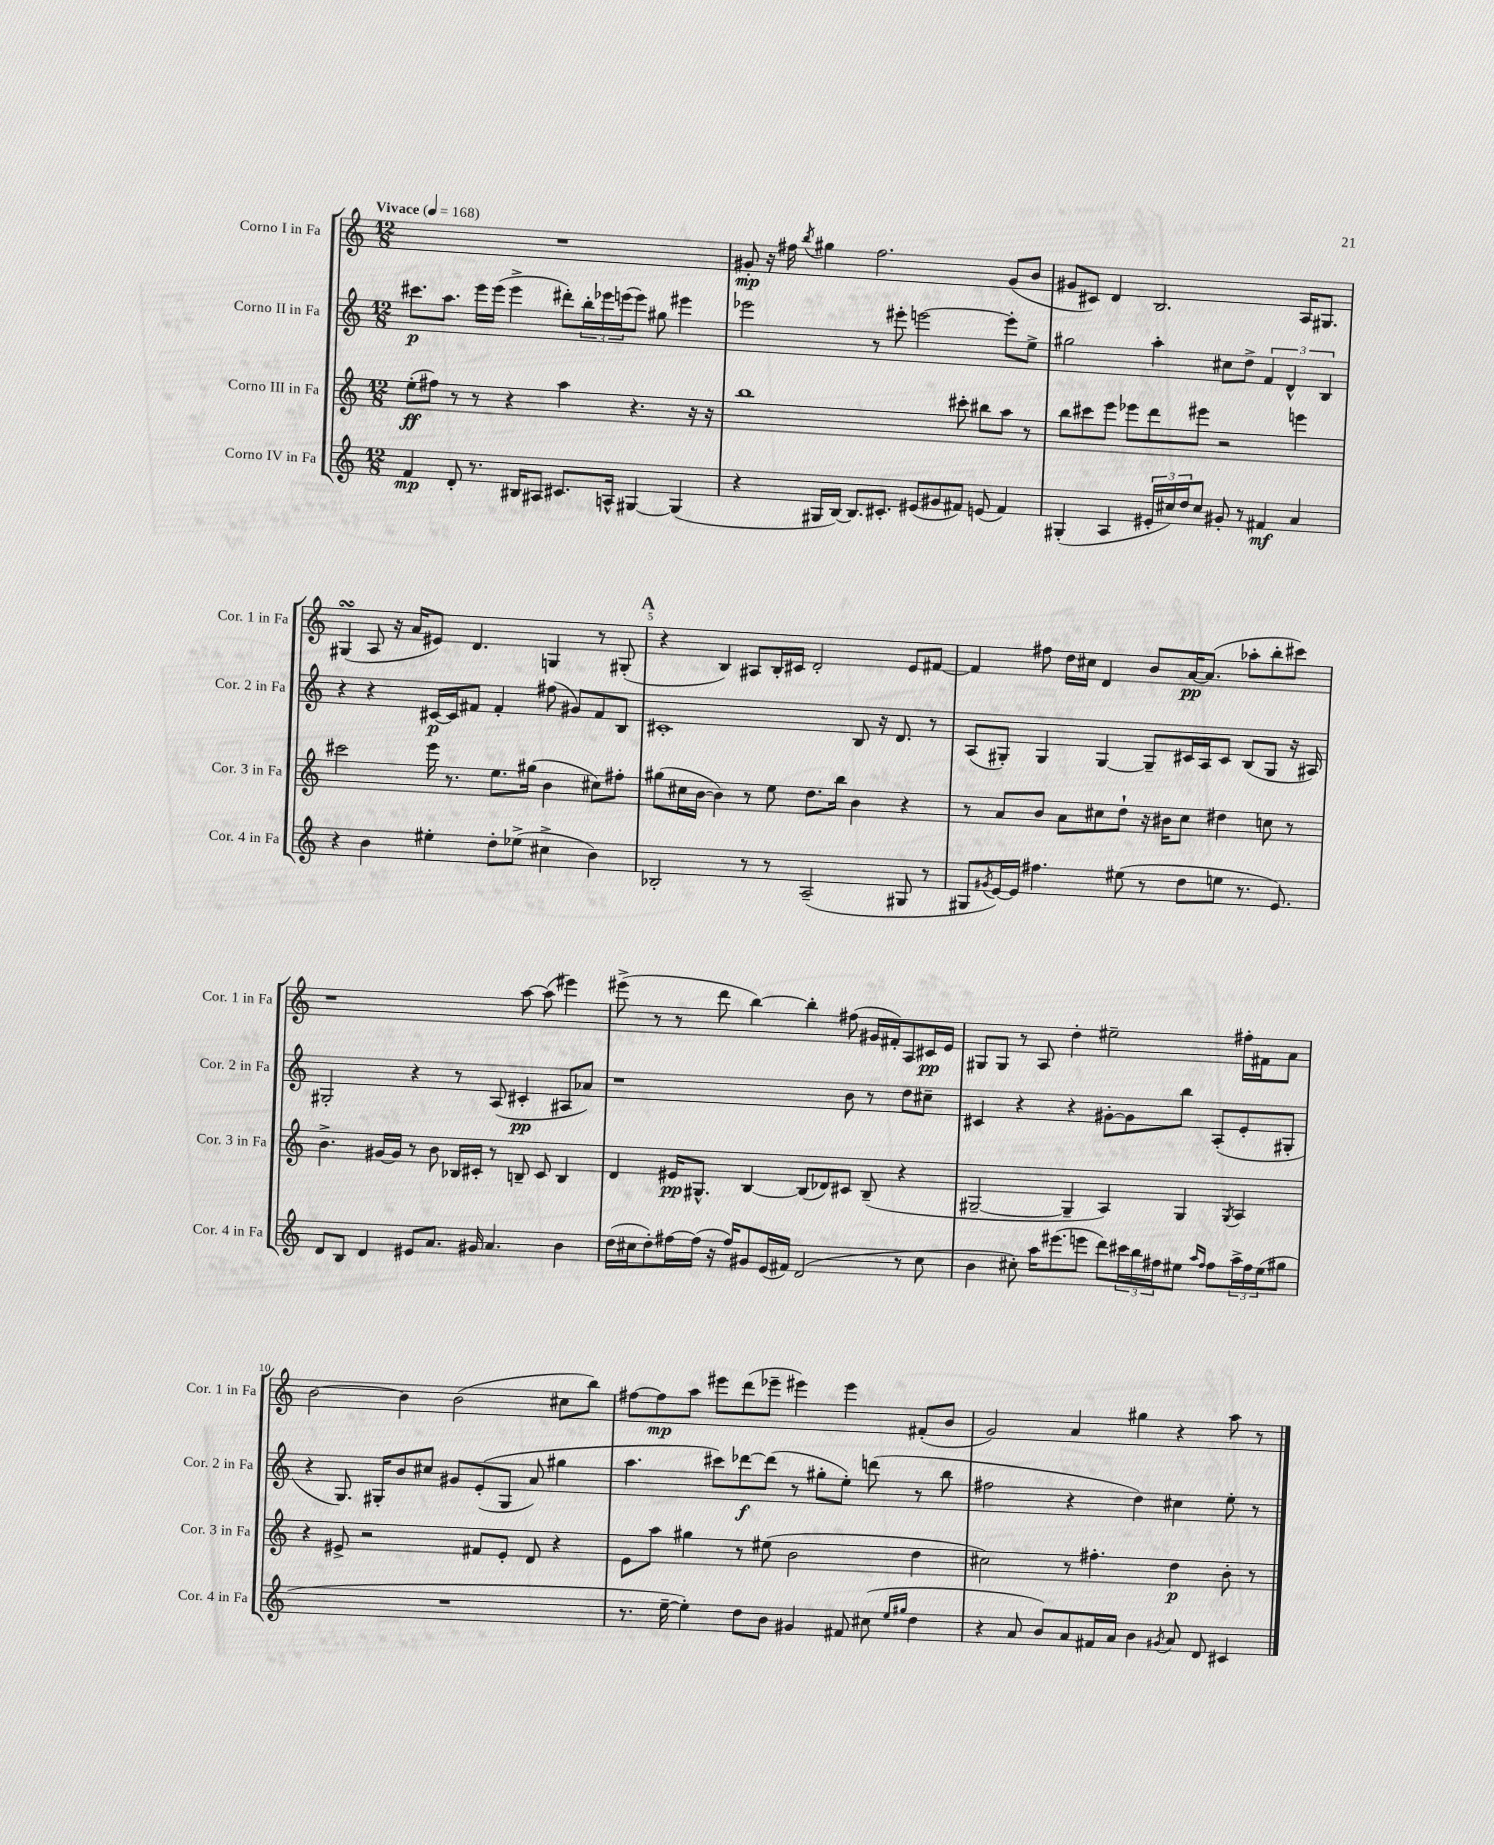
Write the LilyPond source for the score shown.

<<
\new StaffGroup <<
\new Staff = "s0" \with { instrumentName = "Corno I in Fa" shortInstrumentName = "Cor. 1 in Fa" } {
    \clef treble \key c \major \numericTimeSignature \time 12/8 \tempo "Vivace" 4 = 168
    R1. |
    gis'8-.\mp r16 fis''16 \acciaccatura { b''8 } gis''4 fis''2. gis'8( b'8 |
    gis'8 cis'8) d'4 b2. a16 gis8. |
    gis4\turn( a8 r16 a'16 eis'8) d'4. g4 r8 gis8-.( |
    \mark \markup { \bold "A" } r4 b4) ais8 b16-. cis'16 d'2-. e'8 fis'8~ |
    fis'4 fis''8 d''16 cis''16 d'4 b'8 a'16~\pp a'8.( aes''8-. b''8-. cis'''8) |
    r1 a''8~ a''8( eis'''4) |
    eis'''8->( r8 r8 d'''8 b''4~) b''4-. fis''8( gis'16 fis'16-.) a8 cis'16\pp e'16 |
    gis8 gis8 r8 a8 d''4-. eis''2-- fis''16-. fis'16 a'8 |
    b'2~ b'4 b'2( cis''8 b''8) |
    fis''8~ fis''8\mp a''8 eis'''8 d'''8( ees'''8-- eis'''4) eis'''4 fis'8-.( b'8 |
    g'2) a'4 gis''4 r4 a''8 r8 \bar "|." |
}
\new Staff = "s1" \with { instrumentName = "Corno II in Fa" shortInstrumentName = "Cor. 2 in Fa" } {
    \clef treble \key c \major \numericTimeSignature \time 12/8
    cis'''8.\p a''8. e'''16 e'''16( e'''4-> dis'''8-.) \tuplet 3/2 { b''16-. ees'''16 e'''16( } e'''8) gis''8 eis'''4 |
    ees'''2 r8 eis'''8-. e'''2~ e'''8-. e''8-> |
    gis''2 a''4-. cis''8 d''8-> \tuplet 3/2 { f'4 d'4-^ b4 } |
    r4 r4 cis'16~\p cis'16 fis'8 fis'4-. fis''8( gis'8) fis'8 b8 |
    \mark \markup { \bold "A" } cis'1-. b8 r16 d'8. r8 |
    a8( gis8-.) gis4 gis4~ gis8-- cis'16 a16 cis'8 b8( gis8 r16 ais16) |
    gis2-. r4 r8 a8( cis'4-.\pp ais8 aes'8) |
    r1 b'8 r8 d''8 cis''8-- |
    cis'4 r4 r4 gis'8~-. gis'8 b''8 a8-.( e'8-. gis8-. |
    r4 g8.) gis16-. b'8 cis''8 gis'8 e'8-.(\( gis8 a'8) gis''4 |
    a''4. cis'''8\) des'''8~\f des'''8( r8 gis''8-. e''8-.) d'''8( r8 b''8 |
    fis''2 r4 d''4) cis''4 e''8-. r8 \bar "|." |
}
\new Staff = "s2" \with { instrumentName = "Corno III in Fa" shortInstrumentName = "Cor. 3 in Fa" } {
    \clef treble \key c \major \numericTimeSignature \time 12/8
    e''8-.\ff( fis''8) r8 r8 r4 a''4 r4. r16 r16 |
    b''1 cis'''8-. bis''8 a''8 r8 |
    b''8 cis'''8 e'''8 ees'''8 d'''8 eis'''8 r2 e'''4 |
    cis'''2 e'''16 r8. e''8. gis''16( b'4 cis''8) fis''8-. |
    \mark \markup { \bold "A" } gis''8( cis''16 b'16~ b'4) r8 e''8 d''8. b''16 b'4 r4 |
    r8 a'8 b'8 a'8 cis''8 d''8-! r16 bis'16 cis''8 dis''4 c''8 r8 |
    b'4.-> gis'16~ gis'16 r8 b'8 bes16 cis'16-. r8 b8-- cis'8 b4 |
    d'4 eis'16\pp gis8.-^ b4~ b8( des'8) cis'8 b8--( r4 |
    gis2~-- gis4-- a4) gis4 \acciaccatura { gis8 } a4 |
    r4 eis'8-> r2 fis'8 eis'8-. d'8 r4 |
    e'8 a''8 gis''4 r8 eis''8( b'2 d''4 |
    cis''2) r8 fis''4.-. d''4\p b'8-. r8 \bar "|." |
}
\new Staff = "s3" \with { instrumentName = "Corno IV in Fa" shortInstrumentName = "Cor. 4 in Fa" } {
    \clef treble \key c \major \numericTimeSignature \time 12/8
    f'4\mp d'8-. r8. bis16 ais8 cis'8. a16-^ gis4~ gis4( |
    r4 gis16 b16~) b8. cis'8.-. eis'8( gis'8 fis'8) e'8( fis'4) |
    gis4-.( a4 \tuplet 3/2 { eis'16-. cis''16) d''16 } cis''8 gis'8-. r8 fis'4\mf a'4 |
    r4 b'4 eis''4-. d''8-. ees''8->( cis''4-> b'4) |
    \mark \markup { \bold "A" } bes2-. r8 r8 a2--( gis8 r8 |
    gis8 \acciaccatura { gis'8 } e'16~) e'16 fis''4. eis''8( r8 d''8 e''8 r8. e'8.) |
    d'8 b8 d'4 eis'8 a'8. gis'16 a'4. b'4 |
    d''16( cis''16 d''8-.) fis''16~ fis''16( r16 fis''16) gis'8 e'16( fis'16) d'2( r8 cis''8 |
    b'4 cis''8-.) a''16 eis'''8.( e'''8 d'''8) \tuplet 3/2 { cis'''16 b''16 fis''16 } eis''8 \grace { a''16 fis''16 } fis''8 \tuplet 3/2 { a''16-> fis''16 eis''16( } gis''8 |
    R1. |
    r8. e''16~-- e''4-.) d''8 b'8 gis'4 fis'8 cis''8( \grace { e''16 gis''16 } d''4 |
    r4 a'8 b'8) a'8 fis'16 a'16 b'4 \acciaccatura { gis'8 } a'8 d'8 cis'4 \bar "|." |
}
>>
>>
\layout { \context { \Score \override BarNumber.break-visibility = ##(#f #t #t) barNumberVisibility = #(every-nth-bar-number-visible 5) } }
